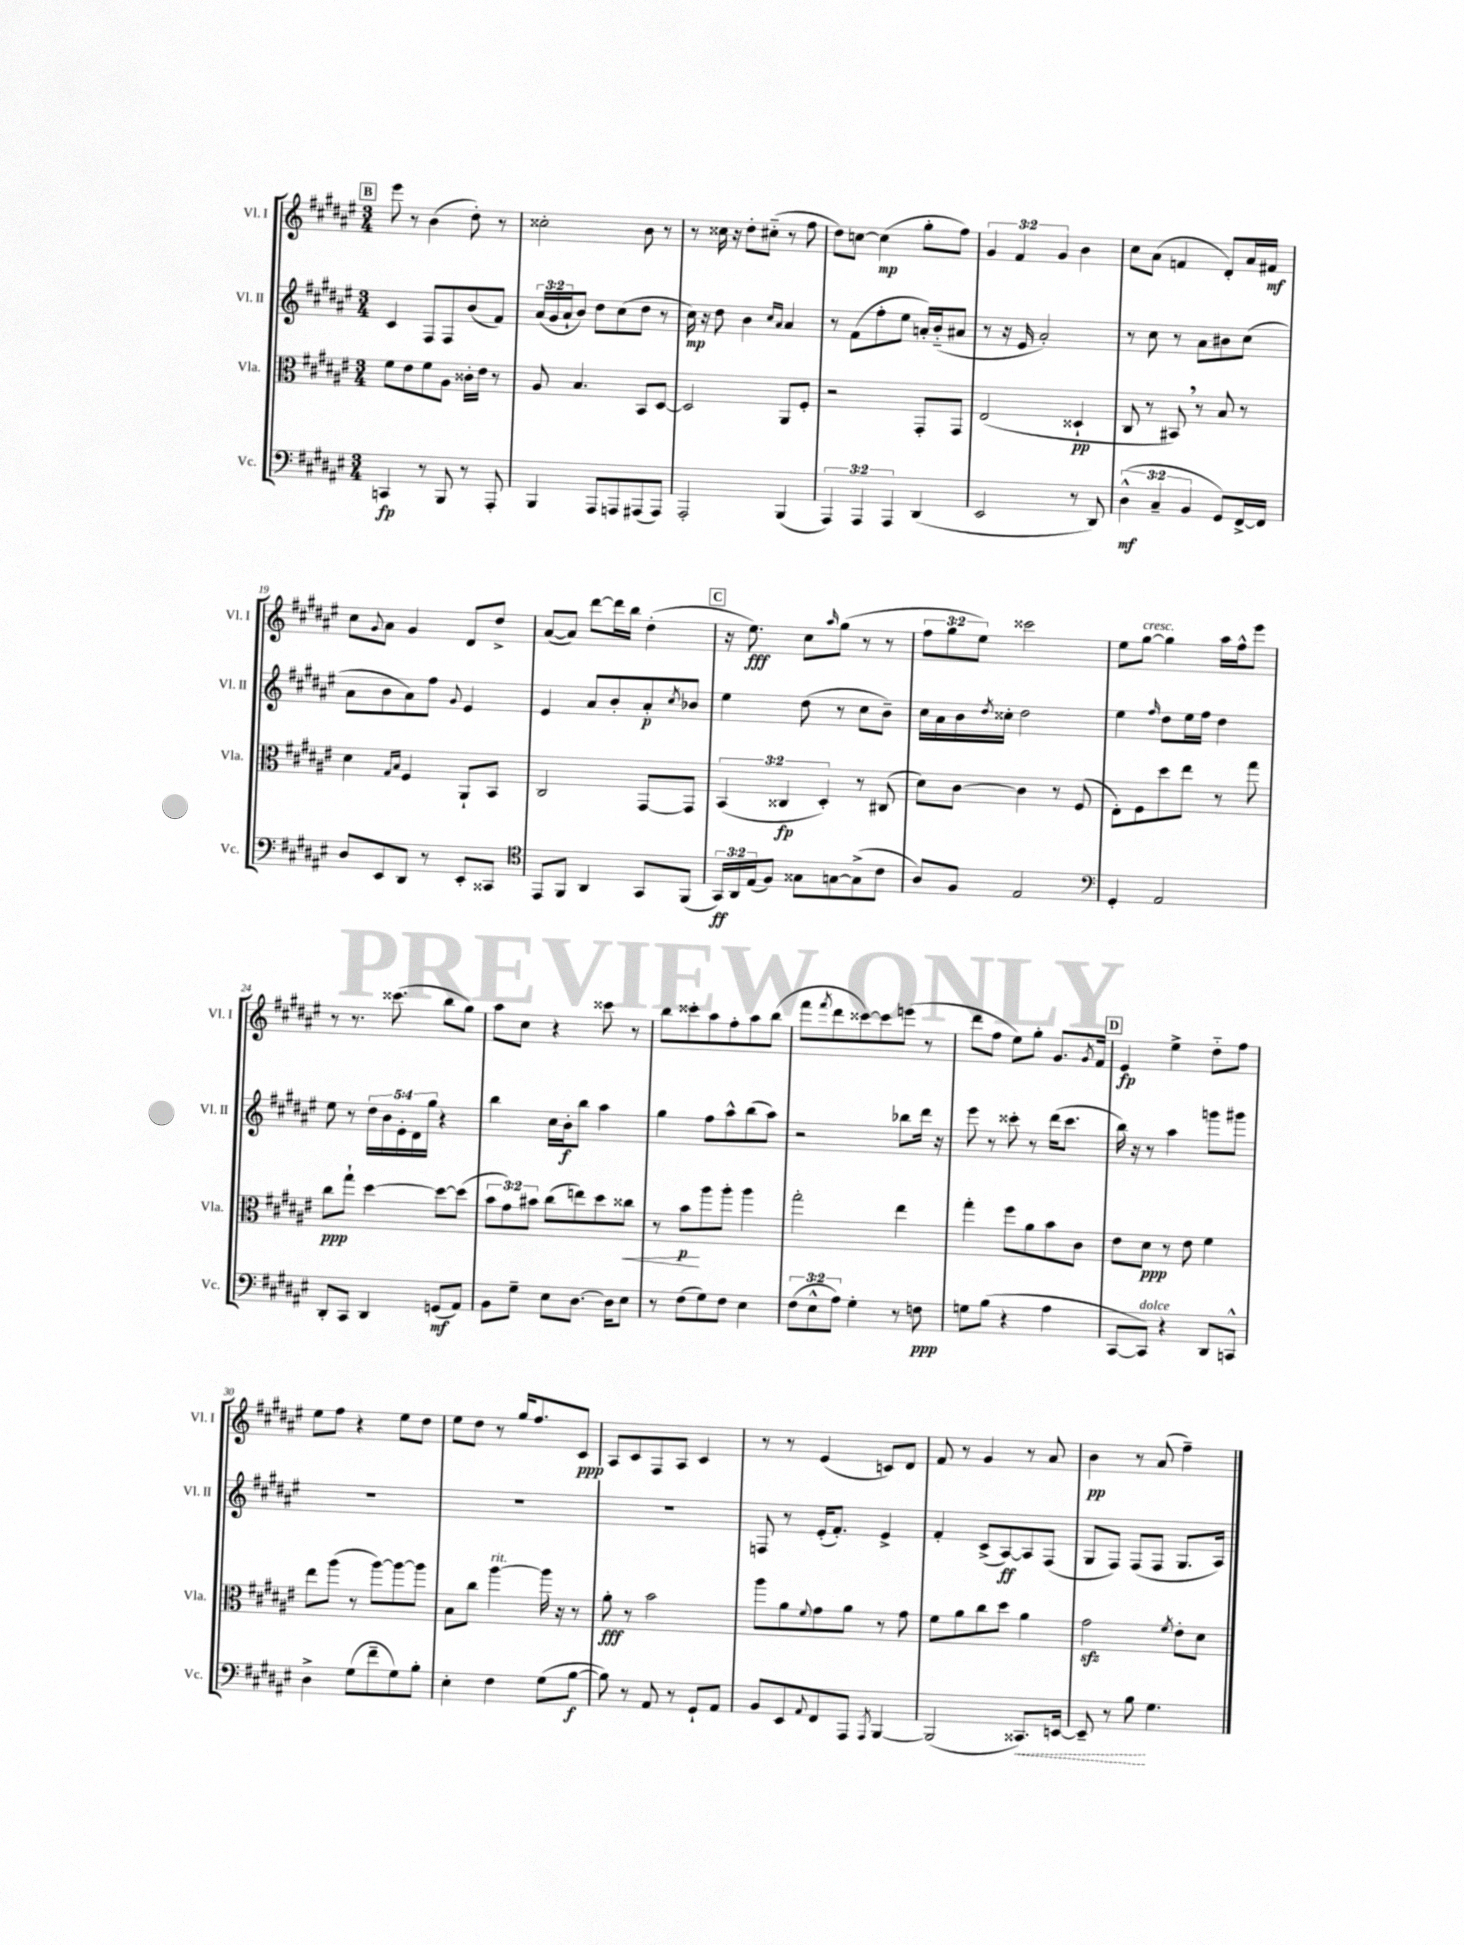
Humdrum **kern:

**kern	**kern	**kern	**kern
*staff4	*staff3	*staff2	*staff1
*clefF4	*clefC3	*clefG2	*clefG2
*k[f#c#g#d#a#e#]	*k[f#c#g#d#a#e#]	*k[f#c#g#d#a#e#]	*k[f#c#g#d#a#e#]
*M3/4	*M3/4	*M3/4	*M3/4
4CC/	8f#\L	4c#/	8eee#\
.	8e#\	.	8r
8r	8f#\	8F#/L	(4b\
8BBB/	8A#\J	8F#/	.
8r	16c##'\LL	(8b/	8dd#'\)
.	16e#\JJ	.	.
8AAA#'/	8r	8f#/J)	8r
=	=	=	=
4BBB/	8A#/	(24a#/LL	2cc##'\
.	.	24g#/	.
.	.	24a#`/J	.
.	4.B/	8b/J)	.
8AAA#/L	.	8dd#\L	.
8AAA/	.	(8cc#\	.
(8AAA#/	8BB/L	8dd#\J	8b\
8AAA#/J)	[8D#/J	8r	8r
=	=	=	=
2AAA#'/	2D#/]	16cc#\)	8r
.	.	16r	.
.	.	8dd#\	16cc##\
.	.	.	16r
.	.	4b\	8dd#'\L
.	.	.	(8cc#'~\J
.	.	16qqcc#/LL	.
.	.	16qqa#/JJ	.
(4BBB/	8AA#/L	4a#/	8r
.	8F#'/J	.	8ff#\
=	=	=	=
6AAA#/)	2r	8r	8dd#\L)
.	.	(8f#\L	[8cc\J
6AAA#/	.	.	.
.	.	8ff#'\	(4cc\]
6AAA#/	.	.	.
.	.	8ee#\J	.
(4DD#/	8GG#'/L	16a'/LL)	8gg#'\L
.	.	(16b'~/J	.
.	8GG#/J	8a#/J	8ff#\J)
=	=	=	=
2EE#/	(2E#/	8r	6g#/
.	.	16r	.
.	.	.	6f#/
.	.	16e#/	.
.	.	2a#'/)	.
.	.	.	6g#/
8r	4D##`/	.	4b\
8DD#/)	.	.	.
=	=	=	=
(6D#^^\	8C#/	8r	8cc#\L
.	8r	8cc#\	(8a#\J
6C#~/	.	.	.
.	8BB#/)	8r	4f/
6BB/	.	.	.
.	8r	8a#\L	.
8GG#/L)	8B/	8b#\	8d#'/L)
[16FF#^/L	8r	(8cc#\J	16a#/L
16FF#/]JJ	.	.	16f#/JJ
=	=	=	=
8D#/L	4d#\	8a#\L	8cc#\L
.	.	.	8qqg#/
8EE#/	.	8b\	8a#\J
.	16qqG#/LL	.	.
.	16qqB/JJ	.	.
8DD#/J	4F#/	8a#\)	4g#/
8r	.	8ff#\J	.
.	.	8qqg#/	.
8EE#'/L	8AA#`/L	4e#/	8d#/L
8CC##/J	8BB/J	.	8dd#^/J
=	=	=	=
*clefC4	*	*	*
8EE#/L	2C#/	4e#/	([8a#/L
8FF#/J	.	.	8a#/]J)
4AA#/	.	8a#/L	[8ddd#\L
.	.	8b'/	16ddd#\]L
.	.	.	16bb\JJ
8GG#/L	[8GG#/L	8a#'/	(4dd#'\
.	.	8qcc#/	.
(8FF#/J	8GG#/]J	8b-/J	.
=	=	=	=
24GG#/LL)	(6BB/	4ee#\	16r
24AA#/	.	.	.
.	.	.	8.ee#\)
(24E#/J	.	.	.
8F#/J)	.	.	.
.	6C##/	.	.
8G##\L	.	(8dd#\	8cc#\L
.	6D#'/)	.	.
.	.	.	16qqaa#/
[8G\	.	8r	(8gg#\J
(8G^\]	8r	8cc#\L	8r
8c#\J	(8C#/	8b~\J)	8r
=	=	=	=
8A#/L)	8d#\L)	16cc#\LL	12ff#\L
.	.	16a#\	.
.	.	.	12gg#\
8F#/J	[8c#\J	16b\	.
.	.	.	12ee#\J)
.	.	8qdd#/	.
.	.	16cc##'\JJ	.
2E#/	4c#\]	2dd#\	2ccc##\
.	8r	.	.
.	(8F#/	.	.
=	=	=	=
*clefF4	*	*	*
4GG#'/	8E#'\L)	4ee#\	8ee#\L
.	8F#\	.	[8gg#\J
.	.	16qqff#/	.
2AA#/	8dd#\	8dd#\L	4gg#\]
.	8ee#\J	16ee#\L	.
.	.	16ff#\JJ	.
.	8r	4dd#\	16aa#\LL
.	.	.	16ff#^^\J
.	8gg#\	.	8eee#\J
=	=	=	=
8DD#'/L	8cc#\L	8ee#\	8r
8CC#/J	8gg#`\J	8r	8.r
4DD#/	[4dd#\	20dd#\LL	.
.	.	20b\	.
.	.	.	(8.ccc##\
.	.	20e#'\	.
.	.	20d#\	.
.	.	20gg#\JJ	.
(8GG/L	8dd#\_L	4r	8bb\L
8AA#/J)	(8dd#\]J	.	8gg#\J)
=	=	=	=
8BB\L	12b\L	4bb\	8aa#\L
.	12g#\)	.	.
8G#~\J	.	.	8cc#\J
.	12b#\J	.	.
8E#\L	(8cc#\L	16cc#\LL	4r
.	.	16b'\J	.
[8.D#\J	8ee\)	8bb\J	.
.	8dd#\	4aa#\	8ccc##\
16D#\]LK	.	.	.
8E#\J	8cc##\J	.	8r
=	=	=	=
8r	8r	4gg#\	8bb\L
(8F#\L	8b\L	.	8ccc##'\
8G#\)	8aa#\	8ff#\L	8aa#\
8F#\J	8aa#'\J	8aa#^^\	8ff#'\
4E#\	4aa#\	(8bb\	8aa#\
.	.	8aa#\J)	(8bb\J
=	=	=	=
(12F#\L	2gg#'\	2r	8fff#\L
12E#^^\	.	.	.
.	.	.	8qfff#/
.	.	.	8ddd#\
12A#\J)	.	.	.
4G#'\	.	.	[8ccc##\)
.	.	.	8ccc##\]
8r	4ee#\	8bb-\L	(8eee\J
8F\	.	16ddd#\Jk	8r
.	.	16r	.
=	=	=	=
8G\L	4gg#'\	8eee#\	8ddd#\L
(8B\J	.	8r	8ff#\J
4r	8ff#\L	8ccc##'\	8ee#\L)
.	8a#\	8r	8gg#'\J
4A#\	8b\	(16ddd#\LK	8.g#/L
.	.	8.ccc##\J	.
.	8c#\J	.	.
.	.	.	8qg#/
.	.	.	16f#/Jk
=	=	=	=
[8CC#/L	8e#\L	16bb\)	4e#/
.	.	16r	.
8CC#/]J)	8d#\J	8r	.
4r	8r	4aa#\	4ee#^\
.	8e#\	.	.
8DD#/L	4f#\	8ggg\L	8dd#'~\L
8CC^^/J	.	8ggg#\J	8ff#\J
=	=	=	=
4D#^\	8ee#\L	2.r	8ee#\L
.	(8aa#\J	.	8ff#\J
(8G#\L	8r	.	4r
8f#~\	[8aa#\L)	.	.
8G#\)	8aa#\_	.	8ee#\L
8B'\J	8aa#\]J	.	8dd#\J
=	=	=	=
4E#'\	8B\L	2.r	8ee#\L
.	8cc#\J	.	8dd#\J
4F#\	[4aa#\	.	8r
.	.	.	16gg#/LK
.	.	.	8.ff#/
(8G#\L	16aa#\]	.	.
.	16r	.	.
[8B\J	8r	.	8c#/J
=	=	=	=
8B\])	8a#'\	2.r	8A#/L
8r	8r	.	8c#/
8AA#/	2b\	.	8F#/
8r	.	.	8A#/J
8GG#`/L	.	.	4c#/
8AA#/J	.	.	.
=	=	=	=
8BB/L	8aa#\L	8F/	8r
8EE#/	8a#\	8r	8r
8qqAA#/	8qqf#/	.	.
8FF#/	8g#\	(16e#'/LK	(4e#/
.	.	8.f#'/J)	.
8AAA#/J	8a#\J	.	.
8qAAA#/	.	.	.
[4BBB/	8r	4e#^/	8c/L)
.	8g#\	.	8d#/J
=	=	=	=
(2BBB/]	8f#\L	4f#'/	8f#/
.	8a#\	.	8r
.	8cc#\	(8c#^/L	4g#/
.	8dd#\J	[8A#/)	.
8.CC##/L)	4a#\	8A#/]	8r
.	.	(8F#/J	8a#/
[16EE/Jk	.	.	.
=	=	=	=
8EE~/]	2g#\	8G#/L	4b\
8r	.	8F#/J)	.
8B\	.	(8F#/L	8r
4.G#\	.	8F#/J	(8a#/
.	8qf#/	.	.
.	8e#'\L	8.G#/L	4ff#~\)
.	8d#\J	.	.
.	.	16A#/Jk)	.
==	==	==	==
*-	*-	*-	*-
